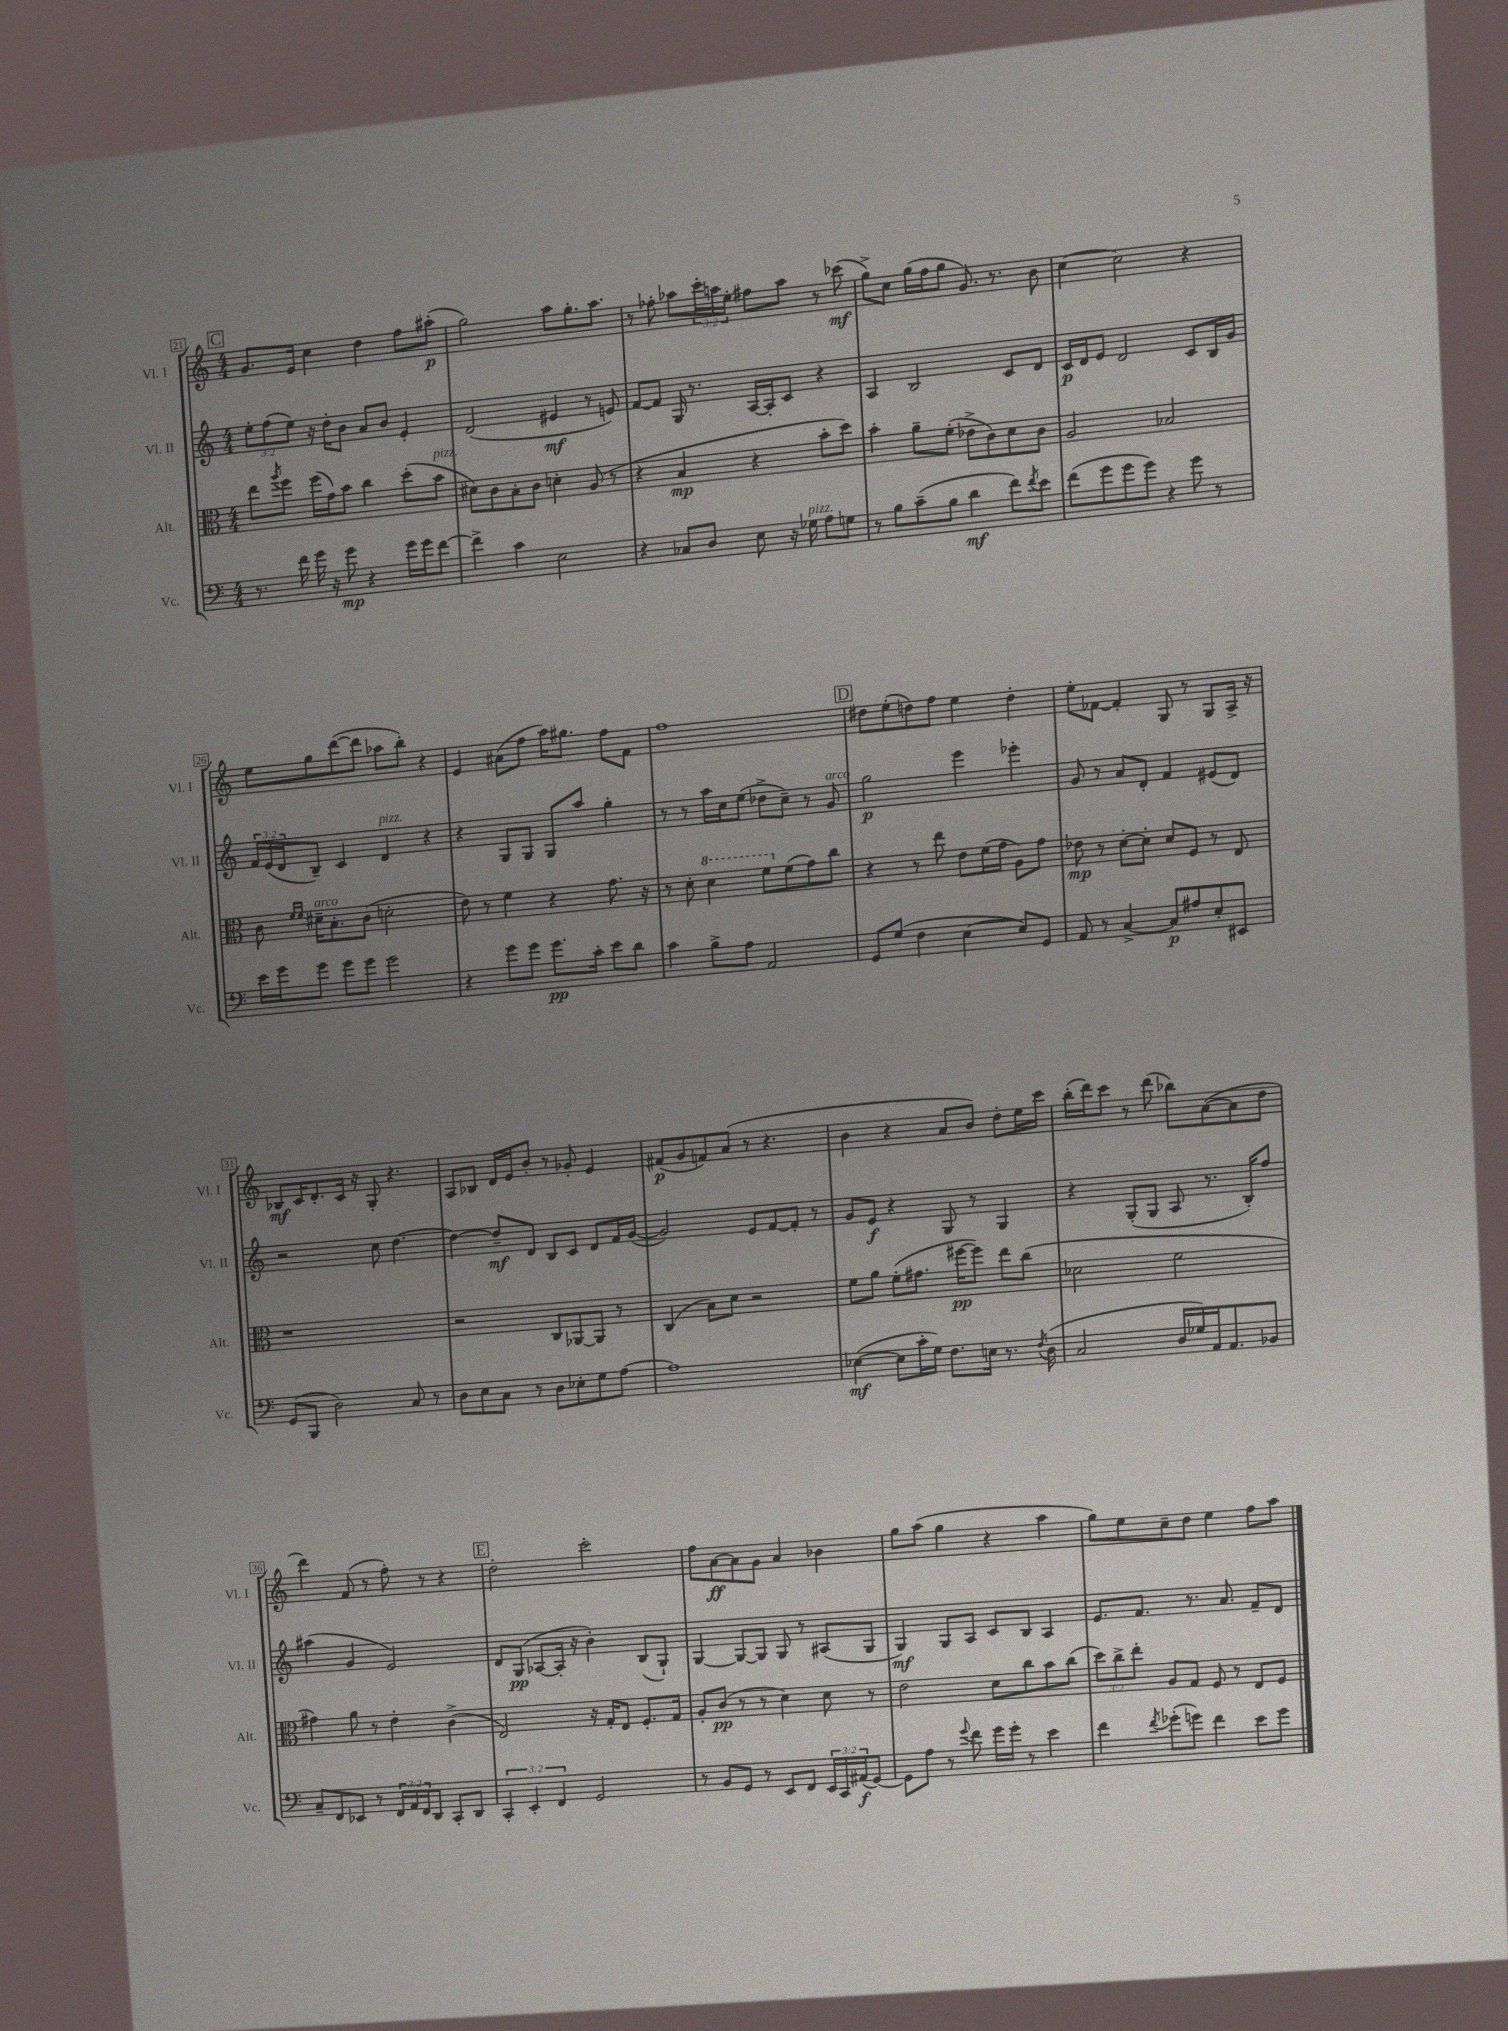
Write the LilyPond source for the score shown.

<<
\new StaffGroup <<
\new Staff = "s0" \with { instrumentName = "Vl. I" shortInstrumentName = "Vl. I" } {
    \clef treble \key c \major \numericTimeSignature \time 4/4 \override Staff.TupletNumber.text = #tuplet-number::calc-fraction-text
    \mark \markup { \box "C" } g'8. e'16 c''4 d''4 f''8 ais''8-.\p( |
    g''2) a''8 g''8.-. a''8. |
    r8 fes''8-. aes''8 \tuplet 3/2 { c'''16-. a''16 e''16-. } fis''8 a''8 r8 ces'''8\mf( |
    g''8->) c''8 g''16( f''16 g''8 g'8.) r8. b'8 |
    c''4~ c''2 r4 |
    e''8 g''8 d'''8~( d'''8 aes''8 b''8-.) r4 |
    e'4 ais'8( f''8 a''16) gis''8. f''8 f'8 |
    f''1 |
    \mark \markup { \box "D" } dis''8 e''8-.( d''8) f''8 e''4 d''4-. |
    e''8-. fes'8~ fes'4-. g8 r8 g8 a16-> r16 |
    bes8\mf c'16 d'8.-. c'16 r16 g8-. r4. |
    a8 bes8 d'16 e'16 b'8-. r8 ges'8-. e'4 |
    fis'8\p( g'8 f'8) a'8( r8 r4. |
    b'4 r4 a'8 b'8) d''8-. e''16 c'''16 |
    b''16-.( d'''16) c'''8 r8 d'''8( bes''8) a'8~( a'8 d''8 |
    d'''4) f'8( r8 f''8-.) r8 r4 |
    \mark \markup { \box "E" } d''2-. c'''2-. |
    f''8 a'8~\ff a'8 g'8 a'4 bes'4 |
    g''8 a''8( g''4 r4 a''4 |
    g''8) e''8 c''8-- d''8 e''4 f''8 a''8 \bar "|." |
}
\new Staff = "s1" \with { instrumentName = "Vl. II" shortInstrumentName = "Vl. II" } {
    \clef treble \key c \major \numericTimeSignature \time 4/4 \override Staff.TupletNumber.text = #tuplet-number::calc-fraction-text
    \mark \markup { \box "C" } \tuplet 3/2 { e''8-. f''8( e''8) } r16 d''16-. b'8 a'8 b'8 e'4-. |
    d'2( eis'4\mf r8 e'8) |
    f'8~ f'8 g16 r8. a16~ a16-. c'8 r4 |
    a4 b2 c'8 d'8 |
    c'16\p d'16 e'8 d'2 c'8 b16 g'16 |
    \tuplet 3/2 { f'16 e'16( d'16 } b8--) c'4 d'4^\markup { \italic "pizz." } r4 |
    r4 g8 g8 g8 a''8 g''4-. |
    r8 r8 a''16 c''16 e''8( des''8-> c''8--) r8 g'8^\markup { \italic "arco" } |
    \mark \markup { \box "D" } g''2\p e'''4 ees'''4-. |
    g'8 r8 a'8 d'8-. f'4 eis'8( d'8) |
    r2 c''8 d''4.~ |
    d''4~ d''8--\mf d'8 b8 c'8 d'8 f'16 g'16~( |
    g'2) e'8 f'8~ f'8-. r8 |
    g'8 e'8\f r4 g8 r8 g4 |
    r4 g8-.( g8 a8 r8. b16-.) f''8 |
    ais''4( g'4 e'2) |
    \mark \markup { \box "E" } d'8 g8\pp( aes8~ aes16-. r16 b'4-.) b8( g8-!) |
    g4~ g8~ g8 g8 r8 ais8( g8 |
    g4\mf) g8 a8 c'8 b8 a4 |
    e'8. f'8. r8. a'8. f'8-- d'8 \bar "|." |
}
\new Staff = "s2" \with { instrumentName = "Alt." shortInstrumentName = "Alt." } {
    \clef alto \key c \major \numericTimeSignature \time 4/4 \override Staff.TupletNumber.text = #tuplet-number::calc-fraction-text
    \mark \markup { \box "C" } e''8 \acciaccatura { a''8 } f''8 f''16( g'16) b'8 c''4 d''8-.( b'8^\markup { \italic "pizz." } |
    dis'8) c'8 b8-. c'8 d'4-. a8( r8 |
    r4 b4\mp r4 b'8-. d''8) |
    b'4-. a'8-- f'8-.( ees'8-> c'8) d'8 c'8 |
    a2 bes2 |
    c'8 \grace { f'16 f'16 } dis'16--^\markup { \italic "arco" } b8.-. c'8( d'2-. |
    e'8) r8 f'4 r4 g'8. r16 |
    r8 d'8-. \ottava #1 d''4 f''8 \ottava #0 f'8( g'8) c''8 |
    \mark \markup { \box "D" } r4 r8 e''8 e'8 f'16( g'16 a8) g'8 |
    ees'8\mp r8 d'8~-. d'8-. d'8 f8 r8 e8 |
    r1 |
    r2 c8 aes,8~ aes,8 r8 |
    c4( b8) d'8 r2 |
    f'8 a'8 f'8-.( gis'8. fis''16~\pp fis''8) e''8 c''8( |
    des'2 f'2 |
    gis'4) a'8 r8 e'4-. c'4->( |
    \mark \markup { \box "E" } e2) r16 g16-. e8 f8.-. g16 |
    a8-. c'8\pp( r8 r8 d'4) d'8 r8 |
    e'2 d'8 c''8 b'8 c''8( |
    \tuplet 3/2 { d''8) c''8-> e''8-. } a8 g8 f8 r8 e8 f8 \bar "|." |
}
\new Staff = "s3" \with { instrumentName = "Vc." shortInstrumentName = "Vc." } {
    \clef bass \key c \major \numericTimeSignature \time 4/4 \override Staff.TupletNumber.text = #tuplet-number::calc-fraction-text
    \mark \markup { \box "C" } r8. f'16 g'16 r16 g'8\mp r4 g'16 g'16 f'8~ |
    f'4-> c'4 e2 |
    r4 ces8 d8 e8 r16 ges16^\markup { \italic "pizz." } a8 g8 |
    r8 b8 c'8--( b8 d'4\mf f'8) \acciaccatura { f'8 } e'8 |
    f'8( g'8 g'8 g'8) r4 g'8 r8 |
    e'16 g'16 g'8 g'8 g'8 g'2 |
    r4 g'8 g'8 g'8.\pp c'16-. e'8 d'8 |
    c'4 b8-> a8 a,2 |
    \mark \markup { \box "D" } g,8 g8( f4 e4~ e8) g,8 |
    a,8 r8 c4~-> c8\p ais8 e8-. eis,8 |
    g,8( b,,8 d2) c8 r8 |
    d8 e8 c8 r8 d8 ees8-. g8 a8~ |
    a1 |
    ees4~\mf( ees8 c'16-. g16) f8. e16 r8. \acciaccatura { f8 } d16( |
    c2 d16 ges16) a,16 a,8. bes,8 |
    c8-- f,8 ees,8 r8 \tuplet 3/2 { f,16 a,16 f,16 } d,8 c,8-. d,8 |
    \mark \markup { \box "E" } \tuplet 3/2 { c,4-. e,4-. f,4 } g,2 |
    r8 b,8 g,8 r8 e,8 f,8 \tuplet 3/2 { e,16 c,16 ais,16\f( } g,8~) |
    g,8 a8 r8 \appoggiatura { g'8 } f'8 g'16 g'16-. r8 e'4 |
    f'4 \acciaccatura { f'8 } ges'8-.( g'8) f'4 e'8 g'8 \bar "|." |
}
>>
>>
\layout { \context { \Score currentBarNumber = #21 \override BarNumber.stencil = #(make-stencil-boxer 0.1 0.3 ly:text-interface::print) } }
